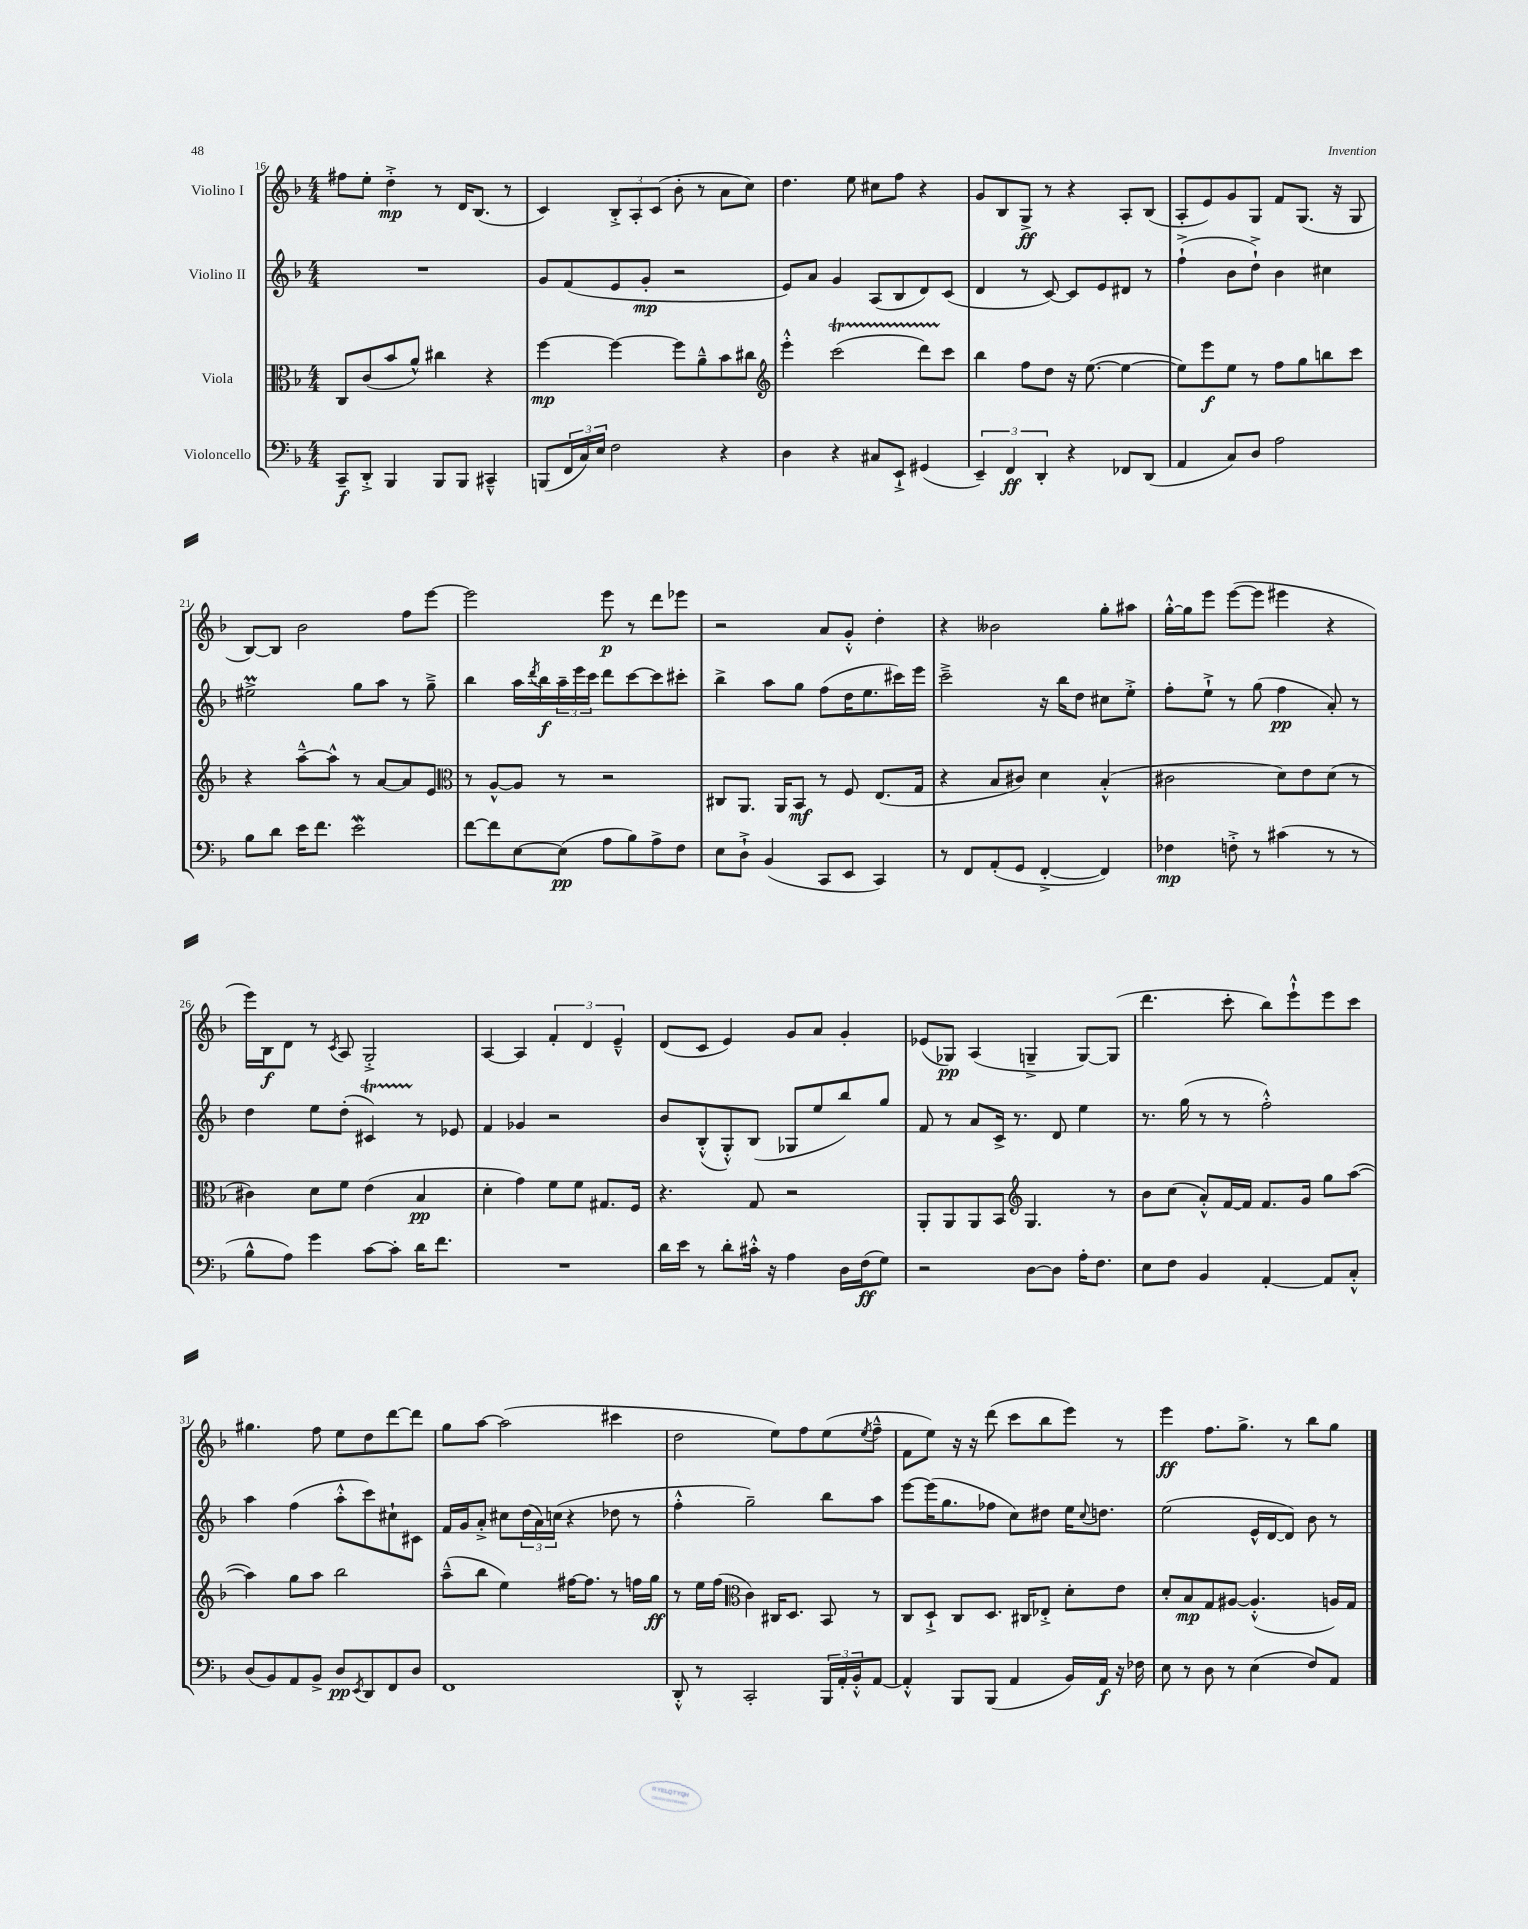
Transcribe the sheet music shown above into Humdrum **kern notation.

**kern	**kern	**kern	**kern
*staff4	*staff3	*staff2	*staff1
*clefF4	*clefC3	*clefG2	*clefG2
*k[b-]	*k[b-]	*k[b-]	*k[b-]
*M4/4	*M4/4	*M4/4	*M4/4
8CC~	8C	1r	8ff#
8DD'^	(8c	.	8ee'
4BBB-	8b-	.	4dd'^
.	8a^^)	.	.
8BBB-	4cc#	.	8r
8BBB-	.	.	16d
.	.	.	(8.B-
4CC#~^^	4r	.	.
.	.	.	8r
=	=	=	=
(8BBB	[4ff	8g	4c)
24FF	.	(8f	.
24C)	.	.	.
24E	.	.	.
2F	4ff_	8e	12B-'^
.	.	.	12A'
.	.	8g'	.
.	.	.	(12c
.	8ff]	2r	8b-'
.	8a~^^	.	8r
4r	8b-	.	8a
.	8cc#	.	8cc)
=	=	=	=
*	*clefG2	*	*
4D	4eee'^^	8e)	4.dd
.	.	8a	.
4r	(2ccc	4g	.
.	.	.	8ee
8C#	.	(8A	8cc#
8EE`^	.	8B-	8ff
(4GG#	8ddd)	8d)	4r
.	8ccc	(8c	.
=	=	=	=
6EE~)	4bb-	4d	8g
.	.	.	8B-
6FF	.	.	.
.	8ff	8r	8G^
6DD'	.	.	.
.	8dd	[8c)	8r
4r	16r	8c]	4r
.	([8.ee	.	.
.	.	8e	.
8FF-	4ee_	8d#	8A'
(8DD	.	8r	(8B-
=	=	=	=
4AA	8ee])	(4ff`^	8A'
.	8eee	.	8e)
8C)	8ee	8b-	8g
8D	8r	8dd`^)	8G
2A	8ff	4b-	8f
.	8gg	.	(8.G
.	8bb	4cc#	.
.	.	.	16r
.	8ccc	.	8G
=	=	=	=
8B-	4r	2ee#^	[8B-)
8d	.	.	8B-]
16e	[8aa~^^	.	2b-
8.f	.	.	.
.	8aa^^]	.	.
2e	8r	8gg	.
.	[8a	8aa	.
.	8a]	8r	8ff
.	8e	8gg~^	[8eee
=	=	=	=
*	*clefC3	*	*
[8f	8r	4bb-	2eee]
8f]	[8A^^	.	.
[8E	8A]	16aa	.
.	.	8qddd	.
.	.	16bb-	.
(8E]	8r	24aa~	.
.	.	24eee	.
.	.	24ccc	.
8A	2r	8ddd	8eee
8B-)	.	[8ccc	8r
8A^	.	8ccc]	8ddd
8F	.	8ccc#'	8eee-
=	=	=	=
8E	8C#	4bb-^	2r
8D`^	8.AA	.	.
(4BB-	.	8aa	.
.	16AA	.	.
.	8BB-	8gg	.
8CC	8r	(8ff	8a
8EE	8F	16dd	8g'^^
.	.	8.ee	.
4CC)	(8.E	.	4dd'
.	.	16ccc#)	.
.	16G	16eee	.
=	=	=	=
8r	4r	2ccc~^	4r
8FF	.	.	.
(8AA'	8B-	.	2b--
8GG	8c#)	.	.
[4FF'^	4d	16r	.
.	.	16bb-	.
.	.	8dd	.
4FF])	(4B-'^^	8cc#	8gg'
.	.	8ee'^	8aa#
=	=	=	=
4F-	2c#	8ff'	[16gg'^^
.	.	.	16gg]
.	.	8ee`^	8eee
8F'^	.	8r	([8eee
8r	.	(8gg	8eee]
(4c#	8d)	4ff	4eee#
.	8e	.	.
8r	(8d	8a')	4r
8r	8r	8r	.
=	=	=	=
8B-^^	4c#)	4dd	16eee)
.	.	.	16B-
8A)	.	.	8d
4g	8d	8ee	8r
.	.	.	8qc
.	8f	(8dd'	8A
[8c	(4e	4c#)	2G'^
8c']	.	.	.
16d	4B-	8r	.
8.f	.	.	.
.	.	8e-	.
=	=	=	=
1r	4d'	4f	[4A
.	4g)	4g-	4A]
.	8f	2r	6f'
.	8f	.	.
.	.	.	6d
.	8.G#	.	.
.	.	.	6e~^^
.	16F	.	.
=	=	=	=
16d	4.r	8b-	(8d
16e	.	.	.
8r	.	(8B-'^^	8c
8d'	.	8G'^^)	4e)
16c#'^^	8G	(8B-	.
16r	.	.	.
4A	2r	8G-	8g
.	.	8ee	8a
16D	.	8bb-)	4g'
(16F	.	.	.
8G)	.	8gg	.
=	=	=	=
2r	8AA'	8f	(8e-
.	8AA	8r	8G-)
.	8AA	8a	(4A
.	8BB-	16c^	.
.	.	8.r	.
*	*clefG2	*	*
[8D	4.G	.	4G~^
8D]	.	8d	.
16A'	.	4ee	[8G)
8.F	.	.	.
.	8r	.	(8G]
=	=	=	=
8E	8b-	8.r	4.ddd
8F	(8cc	.	.
.	.	(16gg	.
4BB-	8a'^^)	8r	.
.	[16f	8r	8ccc'
.	16f]	.	.
[4AA'	8.f	2ff'^^)	8bb-)
.	.	.	8eee`^^
.	16g	.	.
8AA]	8gg	.	8eee
8C'^^	([8aa	.	8ccc
=	=	=	=
(8D	4aa])	4aa	4.gg#
8BB-)	.	.	.
8AA	8gg	(4ff	.
8BB-^	8aa	.	8ff
8D	2bb-	8aa'^^	8ee
8qEE	.	.	.
8DD	.	8ccc)	8dd
8FF	.	8cc#`	[8ddd
8D	.	8c#	8ddd]
=	=	=	=
1FF	(8aa~^^	16f	8gg
.	.	16g	.
.	8bb-	8a'^	[8aa
.	4ee)	8cc#	(2aa]
.	.	(24dd	.
.	.	24a)	.
.	.	(24cc	.
.	[16ff#	4r	.
.	8.ff#]	.	.
.	8r	8dd-	4ccc#
.	16ff	8r	.
.	16gg	.	.
=	=	=	=
8DD'^^	8r	4ff'^^	2dd
8r	16ee	.	.
.	(16ff	.	.
*	*clefC3	*	*
2CC'	4c)	2gg~)	.
.	16C#	.	8ee)
.	8.D	.	.
.	.	.	8ff
24BBB-	8BB-	8bb-	(8ee
24AA'	.	.	.
24BB-'^^	.	.	.
.	.	.	8qee
[8AA	8r	8aa	8ff~^^
=	=	=	=
4AA'^^]	8C	[8eee	8f
.	8D`^	(16eee]	8ee)
.	.	8.gg	.
8BBB-	8C	.	16r
.	.	.	16r
(8BBB-	8.D	8ff-	(8ddd
4AA	.	8cc)	8ccc
.	16C#	.	.
.	8E-'^	8dd#	8bb-
16BB-)	8d'	16ee	8eee)
.	.	8qqcc	.
16AA	.	8.dd	.
16r	8e	.	8r
16F-	.	.	.
=	=	=	=
8E	8d'	(2ee	4eee
8r	8B-	.	.
8D	8G	.	8.ff
8r	[8A#	.	.
.	.	.	8.gg^
(4E	(4.A#'^^]	16e^^	.
.	.	[16d	.
.	.	8d])	8r
8F)	.	8b-	8bb-
8AA	16A)	8r	8gg
.	16G	.	.
==	==	==	==
*-	*-	*-	*-
